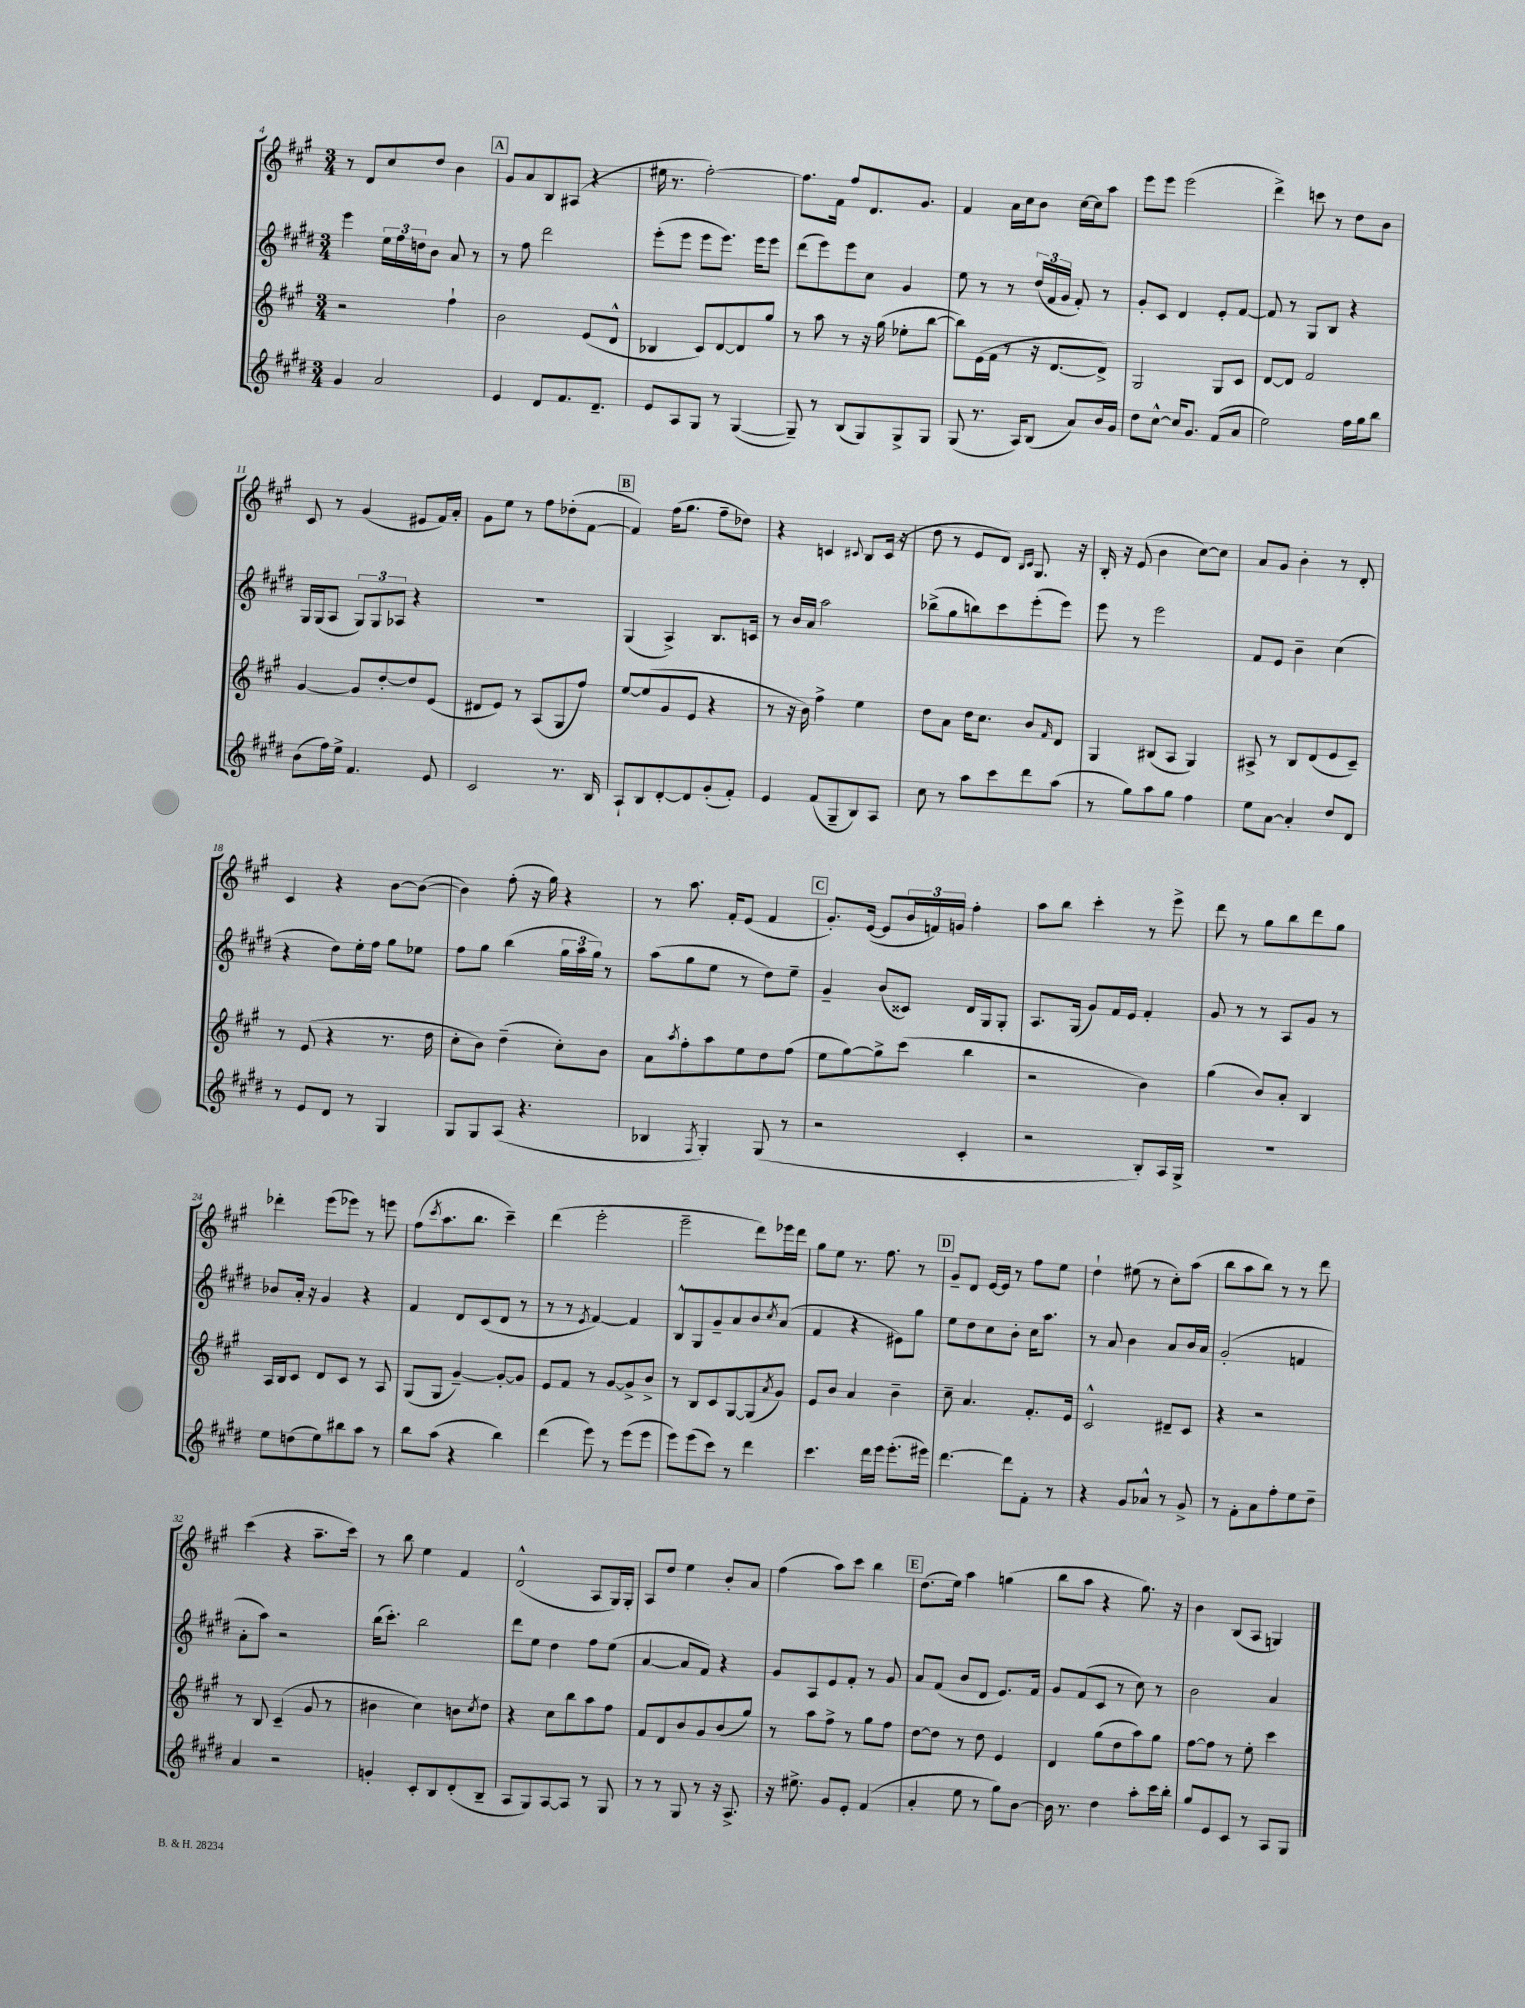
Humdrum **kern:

**kern	**kern	**kern	**kern
*part4	*part3	*part2	*part1
*staff4	*staff3	*staff2	*staff1
*clefG2	*clefG2	*clefG2	*clefG2
*k[f#c#g#d#]	*k[f#c#g#]	*k[f#c#g#d#]	*k[f#c#g#]
*M3/4	*M3/4	*M3/4	*M3/4
=4	=4	=4	=4
4g#/	2r	4eee\	8r
.	.	.	8d/L
2a/	.	24ee\LL	8cc#/
.	.	24ff#\	.
.	.	24ddn\J	.
.	.	8b\J	8dd/J
.	4ff#`\	8a/	4b\
.	.	8r	.
!!LO:REH:place=s1:t=A
=5	=5	=5	=5
4e/	2b\	8r	8g#/L
.	.	8ff#\	8a/
8d#/L	.	2ddd#\	8B/
8.f#/	.	.	(8A#X/J
.	(8e/L	.	4r
8.d#~/J	.	.	.
.	8d^^/J	.	.
=6	=6	=6	=6
8e/L	4B-X/	(8eee'\L	16ee#X\
.	.	.	8.r
8A/	.	8eee\J	.
8G#/J	8c#/L)	8eee\L	[2ff#'\)
8r	[8d/	8.eee\J)	.
([4G#/	8d/]	.	.
.	.	16eee\KL	.
.	8gg#/J	8eee\J	.
=7	=7	=7	=7
8G#~/])	8r	(8ddd#\L	8.ff#\L]
8r	8aa\	8eee\)	.
.	.	.	16f#\Jk
(8B/L	8r	8eee\	8ff#/L
8G#/)	16r	8cc#\J	8.d/
.	(16gg#\	.	.
8G#^/	8ee-X'\L	4g#/	.
.	.	.	8.g#/J
8G#/J	[8bb\J	.	.
=8	=8	=8	=8
(8G#/	8bb\L])	8ee\	4f#/
8.r	(16e\L	8r	.
.	16f#\JJ	.	.
.	8r	8r	16a\LL
16A/KL)	.	.	16cc#\J
(8B/J	16r	(24dd#/LL	8b\J
.	.	24f#/	.
.	[8.d/L	.	.
.	.	24g#/JJ	.
8a/L)	.	8f#'/)	[16cc#\LL
.	.	.	16cc#\J]
16b/L	8d^/J])	8r	8aa\J
16g#/JJ	.	.	.
=9	=9	=9	=9
8dd#\L	2G#/	8g#'/L	8eee\L
[8cc#^^\J	.	8c#/J	8eee\J
16cc#/KL]	.	4d#/	(2eee\
8.g#/J	.	.	.
(8f#/L	8G#/L	8e'/L	.
8a/J	8c#/J	[8f#/J	.
=10	=10	=10	=10
2ee\)	[8d/L	8f#/]	4ddd^\)
.	8d/J]	8r	.
.	2f#/	8G#/L	8cccn\
.	.	8B/J	8r
16ff#\LL	.	4r	8dd\L
16gg#\J	.	.	.
8bb\J	.	.	8b\J
!!LO:LB:g=z
=11	=11	=11	=11
(8b\L	[4g#/	16G#/LL	8c#/
.	.	(16G#/J	.
16ff#\L)	.	8A/J	8r
16ee^\JJ	.	.	.
4.f#/	8g#/L]	12G#/L)	(4g#/
.	.	12G#/	.
.	[8dd'/	.	.
.	.	12A-X/J	.
.	8dd/]	4r	8e#X/L
8e/	(8e/J	.	16f#/L)
.	.	.	16a'/JJ
=12	=12	=12	=12
2c#/	8d#X/L	2.r	8g#\L
.	8e/J)	.	8ee\J
.	8r	.	8r
.	(8A/L	.	8ff#\L
8.r	8G#/	.	(8dd-X'\
.	8ff#/J)	.	[8f#\J
16B/	.	.	.
!!LO:REH:place=s1:t=B
=13	=13	=13	=13
8A`/L	[8ee/L	(4G#/	4f#/])
8B/	(8ee/]	.	.
[8d#'/	8g#/	4A^/)	(16ff#\KL
.	.	.	8.gg#\J
8d#/]	8e/J	.	.
(8g#'/	4r	8.B/L	8ff#~\L
8f#'/J)	.	.	8dd-X\J)
.	.	16cn/Jk	.
=14	=14	=14	=14
4e/	8r	8r	4r
.	16r	16b/LL	.
.	16b\)	16a/JJ	.
(8f#/L	4ff#^\	2aa\	4cn/
8G#~/	.	.	.
.	.	.	8qqc#X/
8B/)	4ee\	.	8B/L
8A/J	.	.	(16c#/Jk
.	.	.	16r
=15	=15	=15	=15
8cc#\	8dd\L	(8bb-X^\L	8dd\
8r	8a\J	8gg#\	8r
8aa\L	16dd\KL	8bbn\)	8e/L
.	8.cc#\J	.	.
8ccc#\	.	8ccc#\	8d/J)
.	.	.	16qqB/LL
.	.	.	16qqc#/JJ
8ddd#\	8b/L	(8eee'\	8.G#/
.	16qqf#/	.	.
(8aa\J	8d/J	8eee\J)	.
.	.	.	16r
=16	=16	=16	=16
8r	4G#/	8eee\	16B'/
.	.	.	16r
8gg#\L)	.	8r	(8e/
8aa\	(8B#X/L	2eee\	4b\
8gg#\J	8A/J	.	.
4ff#\	4G#/)	.	[8cc#\L)
.	.	.	8cc#\J]
=17	=17	=17	=17
8ee\L	8A#X^/	8f#/L	8a/L
[8a\J	8r	8e/J	8g#/J
4a'/]	8B/L	4b~\	4b'\
.	(8d/	.	.
8dd#/L	8e/	(4cc#\	8r
8d#/J	8c#~/J)	.	8d'/
!!LO:LB:g=z
=18	=18	=18	=18
8r	8r	4r	4c#/
8e/L	(8e/	.	.
8d#/J	4r	8dd#\L)	4r
8r	.	16ee'\L	.
.	.	16ff#\JJ	.
4G#/	8.r	8gg#\L	[8b\L
.	.	8ee-X\J	(8b\J_
.	16dd\	.	.
=19	=19	=19	=19
8G#/L	8cc#'\L	8ff#\L	4b\])
8G#/	8b\J)	8gg#\J	.
(8A/J	(4dd~\	(4bb\	(8ff#'\
4.r	.	.	16r
.	.	.	16gg#\)
.	8cc#'\L)	24gg#\LL	4r
.	.	24aa\	.
.	.	24gg#\JJ)	.
.	8b\J	8r	.
=20	=20	=20	=20
4B-X/	8a\L	(8aa\L	8r
.	8qaa/	.	.
.	8ff#'\	8gg#\	8.aa\
8qF#/	.	.	.
4G#'/)	8aa\	8ee\J	.
.	.	.	16f#'/KL
.	8ee\	8r	(8e/J
(8G#/	8dd\	8dd#\L)	4f#/
8r	(8ff#\J	8ee~\J	.
!!LO:REH:place=s1:t=C
=21	=21	=21	=21
2r	8ee\L	4g#~/	8.g#'/L)
.	[8gg#\)	.	.
.	.	.	([16e/Jk
.	8gg#^\]	(8b/L	8e/L]
.	(8ccc#\J	8c##X/J)	24b/L
.	.	.	24fn/)
.	.	.	24gn/JJ
4c#'/	4bb\	16d#/LL	4ff#'\
.	.	16G#/J	.
.	.	8G#'/J	.
=22	=22	=22	=22
2r	2r	8.A/L	8aa\L
.	.	.	8bb\J
.	.	(16G#/Jk	.
.	.	8g#/L)	4ccc#'\
.	.	16f#/L	.
.	.	16e/JJ	.
8B'/L)	4b\)	4f#'/	8r
16A/L	.	.	8eee^\
16G#^/JJ	.	.	.
=23	=23	=23	=23
2.r	(4gg#\	8g#/	8ddd\
.	.	8r	8r
.	8b/L)	8r	8gg#\L
.	8a'/J	8A/L	8bb\
.	4B/	8g#/J	8ddd\
.	.	8r	8gg#\J
!!LO:LB:g=z
=24	=24	=24	=24
8ee\L	16A/LL	8b-X/L	4ddd-X'\
.	16B/J	.	.
(8ddn\	8c#/J	16a'/Jk	.
.	.	16r	.
8ee\)	8d/L	4g#/	(8eee\L
8bb#X\	8c#/J	.	8eee-X\J)
8aa\J	8r	4r	8r
8r	8A/	.	8eeen\
=25	=25	=25	=25
8bb\L	(8G#/L	4f#/	(8ff#\L
.	.	.	8qccc#/
(8aa\J	8G#/J	.	8.aa\
4r	[4g#~/)	8d#/L	.
.	.	.	8.bb\J
.	.	(8c#/	.
4bb\)	8g#'/L_	8d#/J	4ccc#~\)
.	8g#/J]	8r	.
=26	=26	=26	=26
(4ddd#\	8e/L	8r	(4ddd\
.	8f#/J	8r	.
.	.	8qe/	.
8eee\)	8r	[4f#/)	2eee'\
8r	[8g#/L	.	.
(8eee\L	8g#^/]	4f#/]	.
8eee\J	8b^/J	.	.
=27	=27	=27	=27
8eee\L)	8r	8B^^/L	2eee~\
(8eee\	8B/L	8G#/	.
8ccc#\J)	8c#/	8g#~/	.
8r	[8G#/	8a/	.
4ddd#\	(8G#/]	8b/	8ddd\L)
.	8qa/	8qcc#/	.
.	8g#/J)	(8a/J	16eee-X\L
.	.	.	16ddd\JJ
=28	=28	=28	=28
4.ccc#\	8e/L	4f#/	8gg#\L
.	8b/J	.	8ee\J
.	4a/	4r	8.r
16ddd#\LL	.	.	.
16eee\JJ	.	.	8.ff#\
(8.eee'\L	4b~\	8e#X\L)	.
.	.	8gg#\J	8r
16eee#X\Jk)	.	.	.
!!LO:REH:place=s1:t=D
=29	=29	=29	=29
[4.ddd#\	8cc#~\	8ee\L	8g#~/L
.	4.a/	8dd#\	8d/J
.	.	8cc#\	[16e/LL
.	.	.	16e/JJ]
8ddd#\L]	.	8b'\J	8r
8f#'\J	8.f#'/L	16cc#\KL	8ff#\L
.	.	8.aa\J	.
8r	.	.	8ee\J
.	16e/Jk	.	.
=30	=30	=30	=30
4r	2c#^^/	8r	4dd`\
.	.	8a/	.
8g#/L	.	4b\	(8ee#X\
8a-X^^/J	.	.	8r
8r	8d#X~/L	8a/L	8cc#'\L)
8g#^/	8c#/J	16b/L	(8aa\J
.	.	16a/JJ	.
=31	=31	=31	=31
8r	4r	(2g#'/	8bb\L
8f#'\L	.	.	8aa\
8a\	2r	.	8bb\J)
8ff#'\	.	.	8r
8ee\	.	4fn/	8r
8dd#~\J	.	.	8ddd\
!!LO:LB:g=z
=32	=32	=32	=32
4a/	8r	8a'\L	(4ccc#\
.	8B/	8aa\J)	.
2r	(4c#~/	2r	4r
.	8g#/	.	8.aa~\L
.	8r	.	.
.	.	.	16ccc#\Jk)
=33	=33	=33	=33
4gn'/	4b#X\	(16bb\KL	8r
.	.	8.ccc#'\J)	.
.	.	.	8bb\
8c#'/L	4cc#\)	2bb\	4ee\
8B/	.	.	.
(8d#'/	8bn\L	.	4f#/
.	8qcc#/	.	.
8B~/J	8dd\J	.	.
=34	=34	=34	=34
8A/L	4r	8ddd#\L	(2d^^/
8G#/)	.	8ee\J	.
[8A/	8cc#\L	4dd#\	.
8A/J]	8bb\	.	.
8r	8aa\	8ff#\L	8A/L
8G#/	8ff#\J	(8ee\J	16G#/L)
.	.	.	16G#'/JJ
=35	=35	=35	=35
8r	8f#/L	[4a/	8A/L
8r	8d/	.	8dd/J
8G#/	8b/	8a/L]	4ee\
8r	8g#/	8f#/J)	.
16r	(8b/	4r	8b'/L
8.A^/	.	.	.
.	8gg#/J)	.	8a/J
=36	=36	=36	=36
16r	8r	8g#/L	(4ff#\
8.ee#X^\	.	.	.
.	8aa\L	8A/	.
8g#/L	8ff#^\J	8e/	8aa\L)
8e'/J	8r	8f#'/J	8ccc#\J
(4f#/	8gg#\L	8r	4bb\
.	8ff#\J	8g#/	.
!!LO:REH:place=s1:t=E
=37	=37	=37	=37
4a'/	[8dd\L	8a/L	(8.dd\L
.	8dd\J]	(8f#/J	.
.	.	.	16ee\Jk)
8ee\	8r	8b/L	4aa\
8r	8dd\	8d#/J	.
8gg#\L)	4e/	8.e/L)	(4ggn\
[8b\J	.	.	.
.	.	16f#/Jk	.
=38	=38	=38	=38
16b\]	4d/	8g#/L	8bb\L
8.r	.	.	.
.	.	(8f#/	8aa\J
4dd#\	(8gg#\L	8c#/J	4r
.	8dd\	8r	.
8aa'\L	8aa\)	8cc#\)	8.gg#\)
16ccc#\L	8gg#\J	8r	.
16bb'\JJ	.	.	16r
=39	=39	=39	=39
8gg#/L	[8ff#\L	2b\	4b\
8e/	8ff#\J]	.	.
8c#/J	8r	.	(8B/L
8r	8ee'\	.	8A/J
8A/L	4ccc#\	4a/	4Gn/)
8G#/J	.	.	.
==	==	==	==
*-	*-	*-	*-
